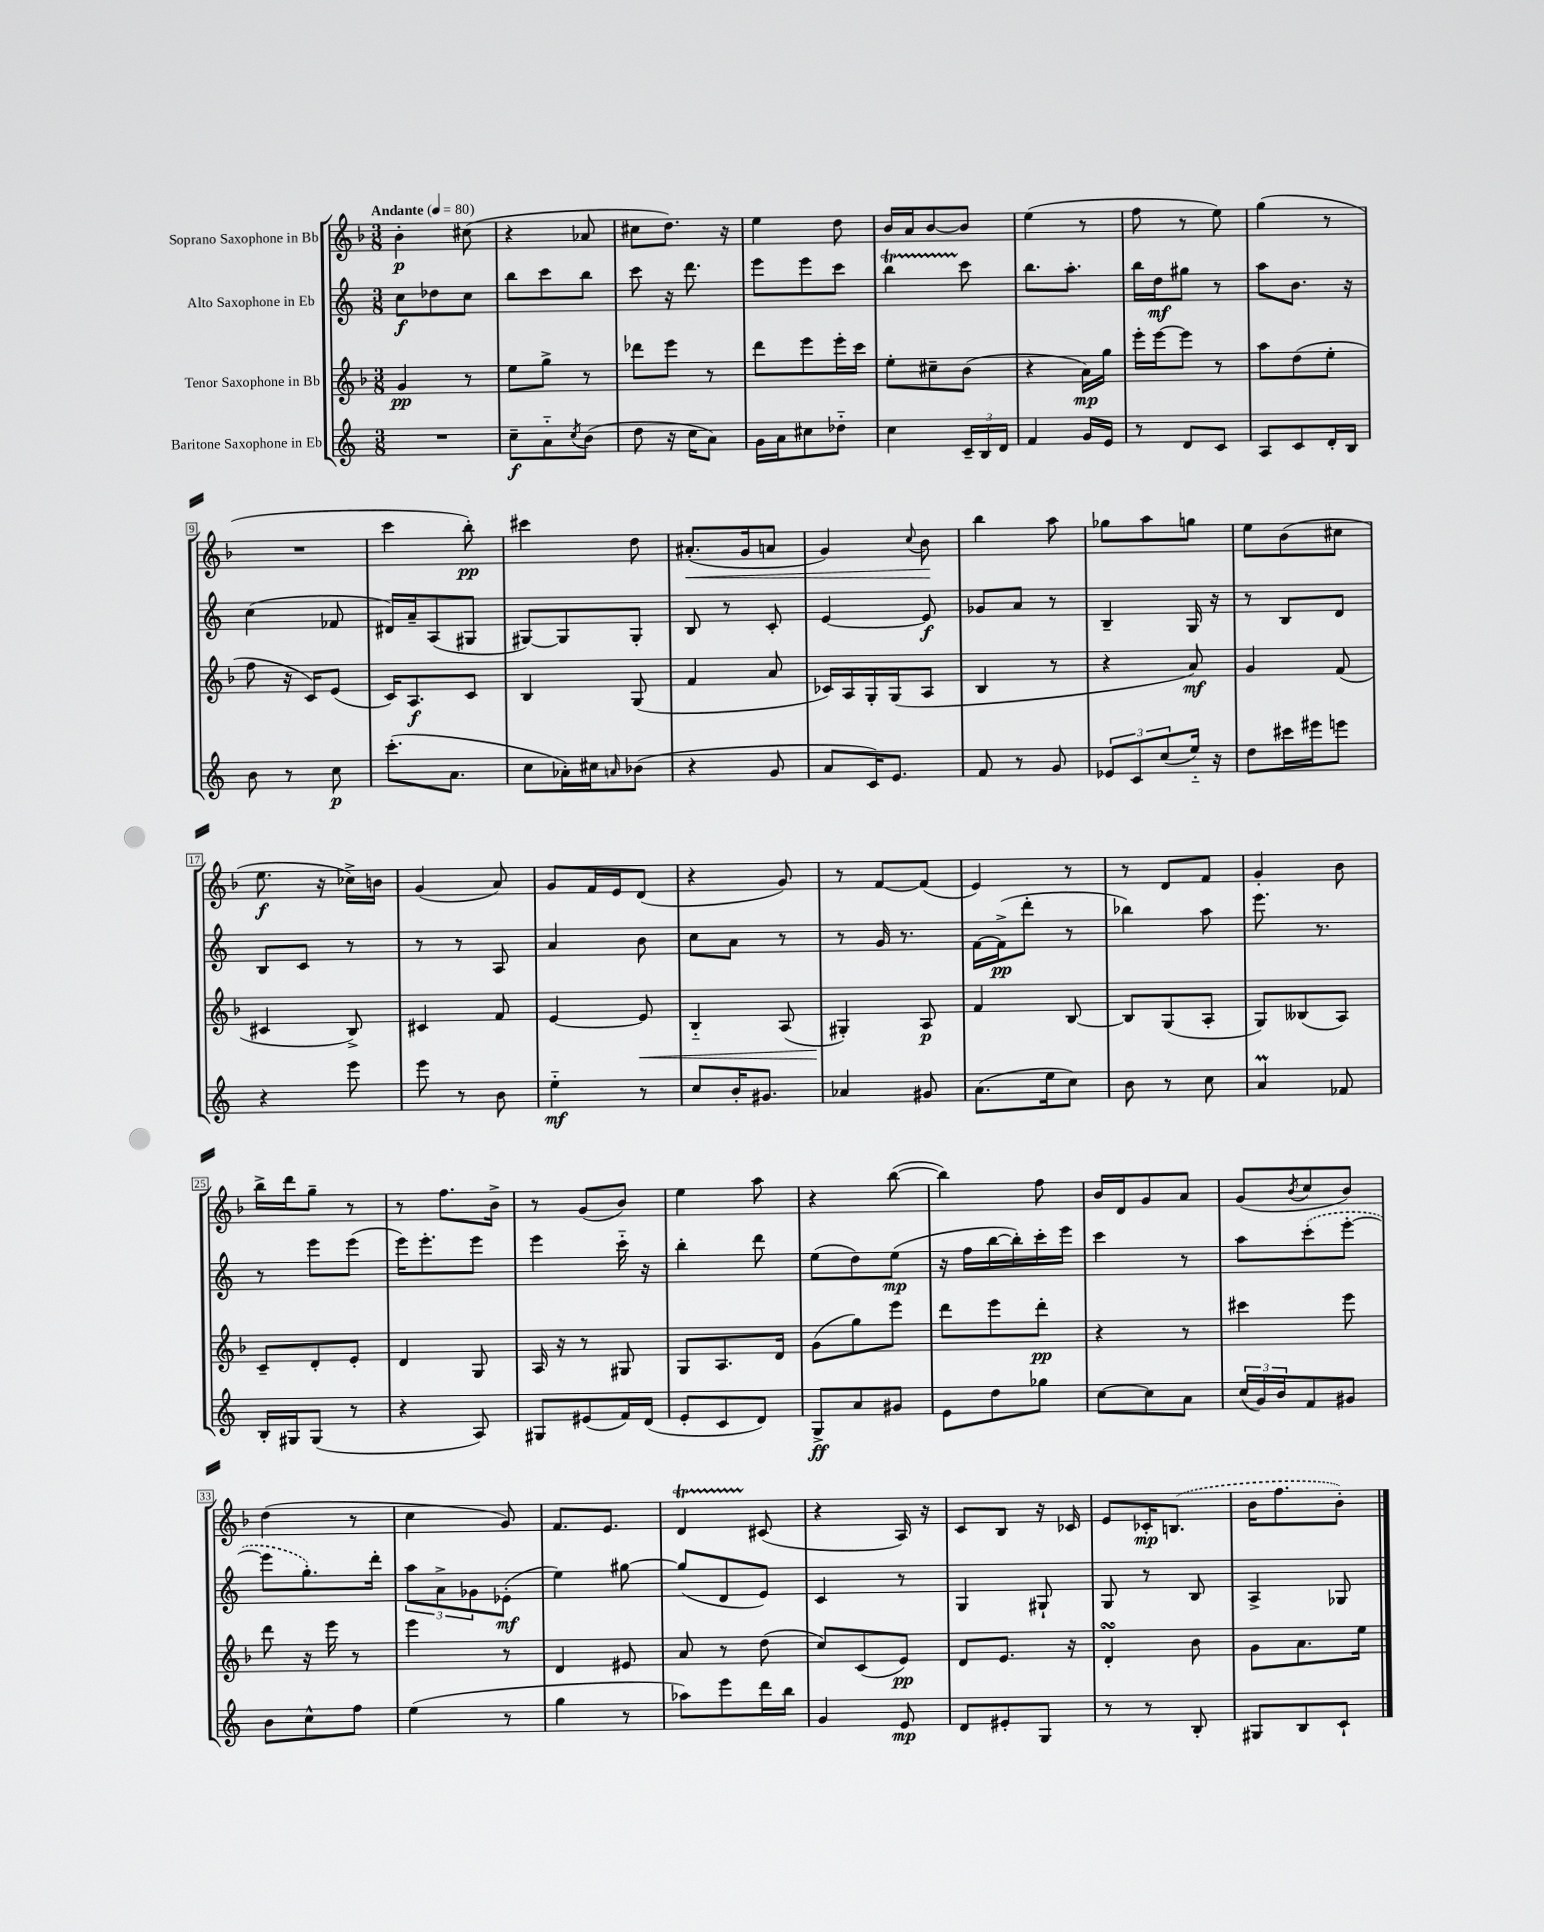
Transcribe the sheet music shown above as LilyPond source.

<<
\new StaffGroup <<
\new Staff = "s0" \with { instrumentName = "Soprano Saxophone in Bb" } {
    \clef treble \key f \major \numericTimeSignature \time 3/8 \tempo "Andante" 4 = 80
    bes'4-.\p cis''8( |
    r4 aes'8 |
    cis''8 d''8.) r16 |
    e''4 d''8 |
    bes'16 a'16 bes'8~ bes'8 |
    e''4( r8 |
    f''8 r8 e''8) |
    g''4( r8 |
    R4. |
    c'''4 bes''8-.\pp) |
    cis'''4 d''8 |
    ais'8.-.\<( g'16 a'8 |
    g'4) \appoggiatura { c''8 } bes'8\! |
    bes''4 a''8 |
    ges''8 a''8 g''8 |
    e''8 bes'8( cis''8 |
    e''8.\f r16 ces''16->) b'16 |
    g'4( a'8) |
    g'8 f'16 e'16 d'8( |
    r4 g'8) |
    r8 f'8~ f'8( |
    e'4) r8 |
    r8 d'8 f'8 |
    g'4-. bes'8 |
    bes''16-> d'''16 g''8-- r8 |
    r8 f''8. bes'16-> |
    r8 g'8( bes'8) |
    e''4 a''8 |
    r4 bes''8~( |
    bes''4) f''8 |
    bes'16 d'16 g'8 a'8 |
    g'8( \acciaccatura { bes'8 } c''8 bes'8) |
    d''4( r8 |
    c''4 g'8) |
    f'8. e'8. |
    d'4\startTrillSpan cis'8\stopTrillSpan( |
    r4 a16) r16 |
    c'8 bes8 r16 ces'16 |
    e'8 ces'16-.\mp \once \slurDashed b8.( |
    bes'16 f''8. bes'8-.) \bar "|." |
}
\new Staff = "s1" \with { instrumentName = "Alto Saxophone in Eb" } {
    \clef treble \key c \major \numericTimeSignature \time 3/8
    c''8\f des''8 c''8 |
    b''8 c'''8 b''8 |
    c'''8 r16 d'''8. |
    e'''8 e'''8 c'''8 |
    b''4\startTrillSpan c'''8\stopTrillSpan |
    b''8. a''8.-. |
    b''16 d''16\mf gis''8 r8 |
    a''8 b'8. r16 |
    c''4( fes'8 |
    dis'16) a'16-- a8( gis8 |
    gis8~) gis8 gis8-. |
    b8 r8 c'8-. |
    e'4~ e'8\f |
    ges'8 a'8 r8 |
    b4-- g16 r16 |
    r8 b8 d'8 |
    b8 c'8 r8 |
    r8 r8 a8 |
    a'4 b'8 |
    c''8 a'8 r8 |
    r8 g'16 r8. |
    f'16~ f'16->\pp( d'''8-. r8 |
    bes''4) a''8 |
    e'''8. r8. |
    r8 e'''8 e'''8( |
    e'''16) e'''8.-. e'''8 |
    e'''4 c'''16-_ r16 |
    b''4-. d'''8 |
    e''8( d''8) e''8\mp( |
    r16 f''16 b''16~ b''16-.) c'''16-. e'''16 |
    c'''4 r8 |
    a''8 \once \slurDashed c'''8-.( e'''8~-. |
    e'''8 g''8.-.) d'''16-. |
    \tuplet 3/2 { a''8 a'8-> ges'8 } ees'8-.\mf( |
    e''4) gis''8~ |
    gis''8( d'8 e'8) |
    c'4 r8 |
    g4 gis8-! |
    g8 r8 b8 |
    a4-> ges8 \bar "|." |
}
\new Staff = "s2" \with { instrumentName = "Tenor Saxophone in Bb" } {
    \clef treble \key f \major \numericTimeSignature \time 3/8
    g'4\pp r8 |
    e''8 g''8-> r8 |
    des'''8 e'''8 r8 |
    d'''8 e'''8 e'''16-. c'''16 |
    e''8-. cis''8-- bes'8( |
    r4 a'16\mp) g''16 |
    e'''16-. e'''16~ e'''8 r8 |
    a''8 d''8( e''8-. |
    f''8 r16 c'16) e'8( |
    c'16) a8.\f c'8 |
    bes4 g8( |
    f'4 a'8 |
    ces'16) a16 g16-. g16( a8 |
    bes4 r8 |
    r4 a'8\mf) |
    g'4 f'8( |
    cis'4 bes8->) |
    cis'4 f'8 |
    e'4~ e'8\< |
    bes4-_ a8( |
    gis4-.\!) a8\p |
    f'4 bes8~ |
    bes8 g8( a8-. |
    g8) beses8( a8) |
    c'8-- d'8-. e'8-. |
    d'4 g8 |
    a16 r16 r8 gis8 |
    g8 a8. d'16 |
    g'8( g''8) e'''8 |
    d'''8 e'''8 d'''8-.\pp |
    r4 r8 |
    cis'''4 e'''8 |
    d'''8 r16 e'''16 r8 |
    e'''4 r8 |
    d'4 eis'8 |
    a'8 r8 d''8( |
    c''8) c'8( e'8\pp) |
    d'8 e'8. r16 |
    d'4-.\turn bes'8 |
    g'8 a'8. e''16 \bar "|." |
}
\new Staff = "s3" \with { instrumentName = "Baritone Saxophone in Eb" } {
    \clef treble \key c \major \numericTimeSignature \time 3/8
    R4. |
    c''8--\f a'8-_ \acciaccatura { c''8 } b'8( |
    d''8 r16 c''16 a'8) |
    g'16 a'16 cis''8 des''8-_ |
    c''4 \tuplet 3/2 { c'16-- b16 d'16 } |
    f'4 g'16 e'16 |
    r8 d'8 c'8 |
    a8 c'8 d'16-. b16 |
    b'8 r8 c''8\p |
    c'''8.-.( a'8. |
    c''8 aes'16-.) cis''16 \grace { a'16 } bes'8( |
    r4 g'8 |
    a'8 c'16) e'8. |
    f'8 r8 g'8 |
    \tuplet 3/2 { ees'8 c'8 c''8( } e''16-_) r16 |
    d''8 cis'''16 eis'''16 e'''8 |
    r4 e'''8 |
    e'''8 r8 b'8 |
    e''4-_\mf r8 |
    c''8 b'16-. gis'8. |
    aes'4 gis'8 |
    a'8.( e''16 c''8) |
    b'8 r8 c''8 |
    a'4\prall fes'8 |
    b16-. gis16 gis8( r8 |
    r4 a8) |
    gis8 eis'8( f'16) d'16( |
    e'8-. c'8 d'8) |
    g8->\ff a'8 gis'8 |
    e'8 d''8 ges''8 |
    c''8~ c''8 a'8 |
    \tuplet 3/2 { c''16( g'16) b'16 } f'8 gis'8 |
    b'8 c''8-^ f''8 |
    e''4( r8 |
    g''4 r8 |
    aes''8) e'''8 d'''16 b''16 |
    g'4 e'8\mp |
    d'8 eis'8-. g8 |
    r8 r8 b8-. |
    gis8 b8 c'8-! \bar "|." |
}
>>
>>
\layout { \context { \Score \override BarNumber.stencil = #(make-stencil-boxer 0.1 0.3 ly:text-interface::print) } }
